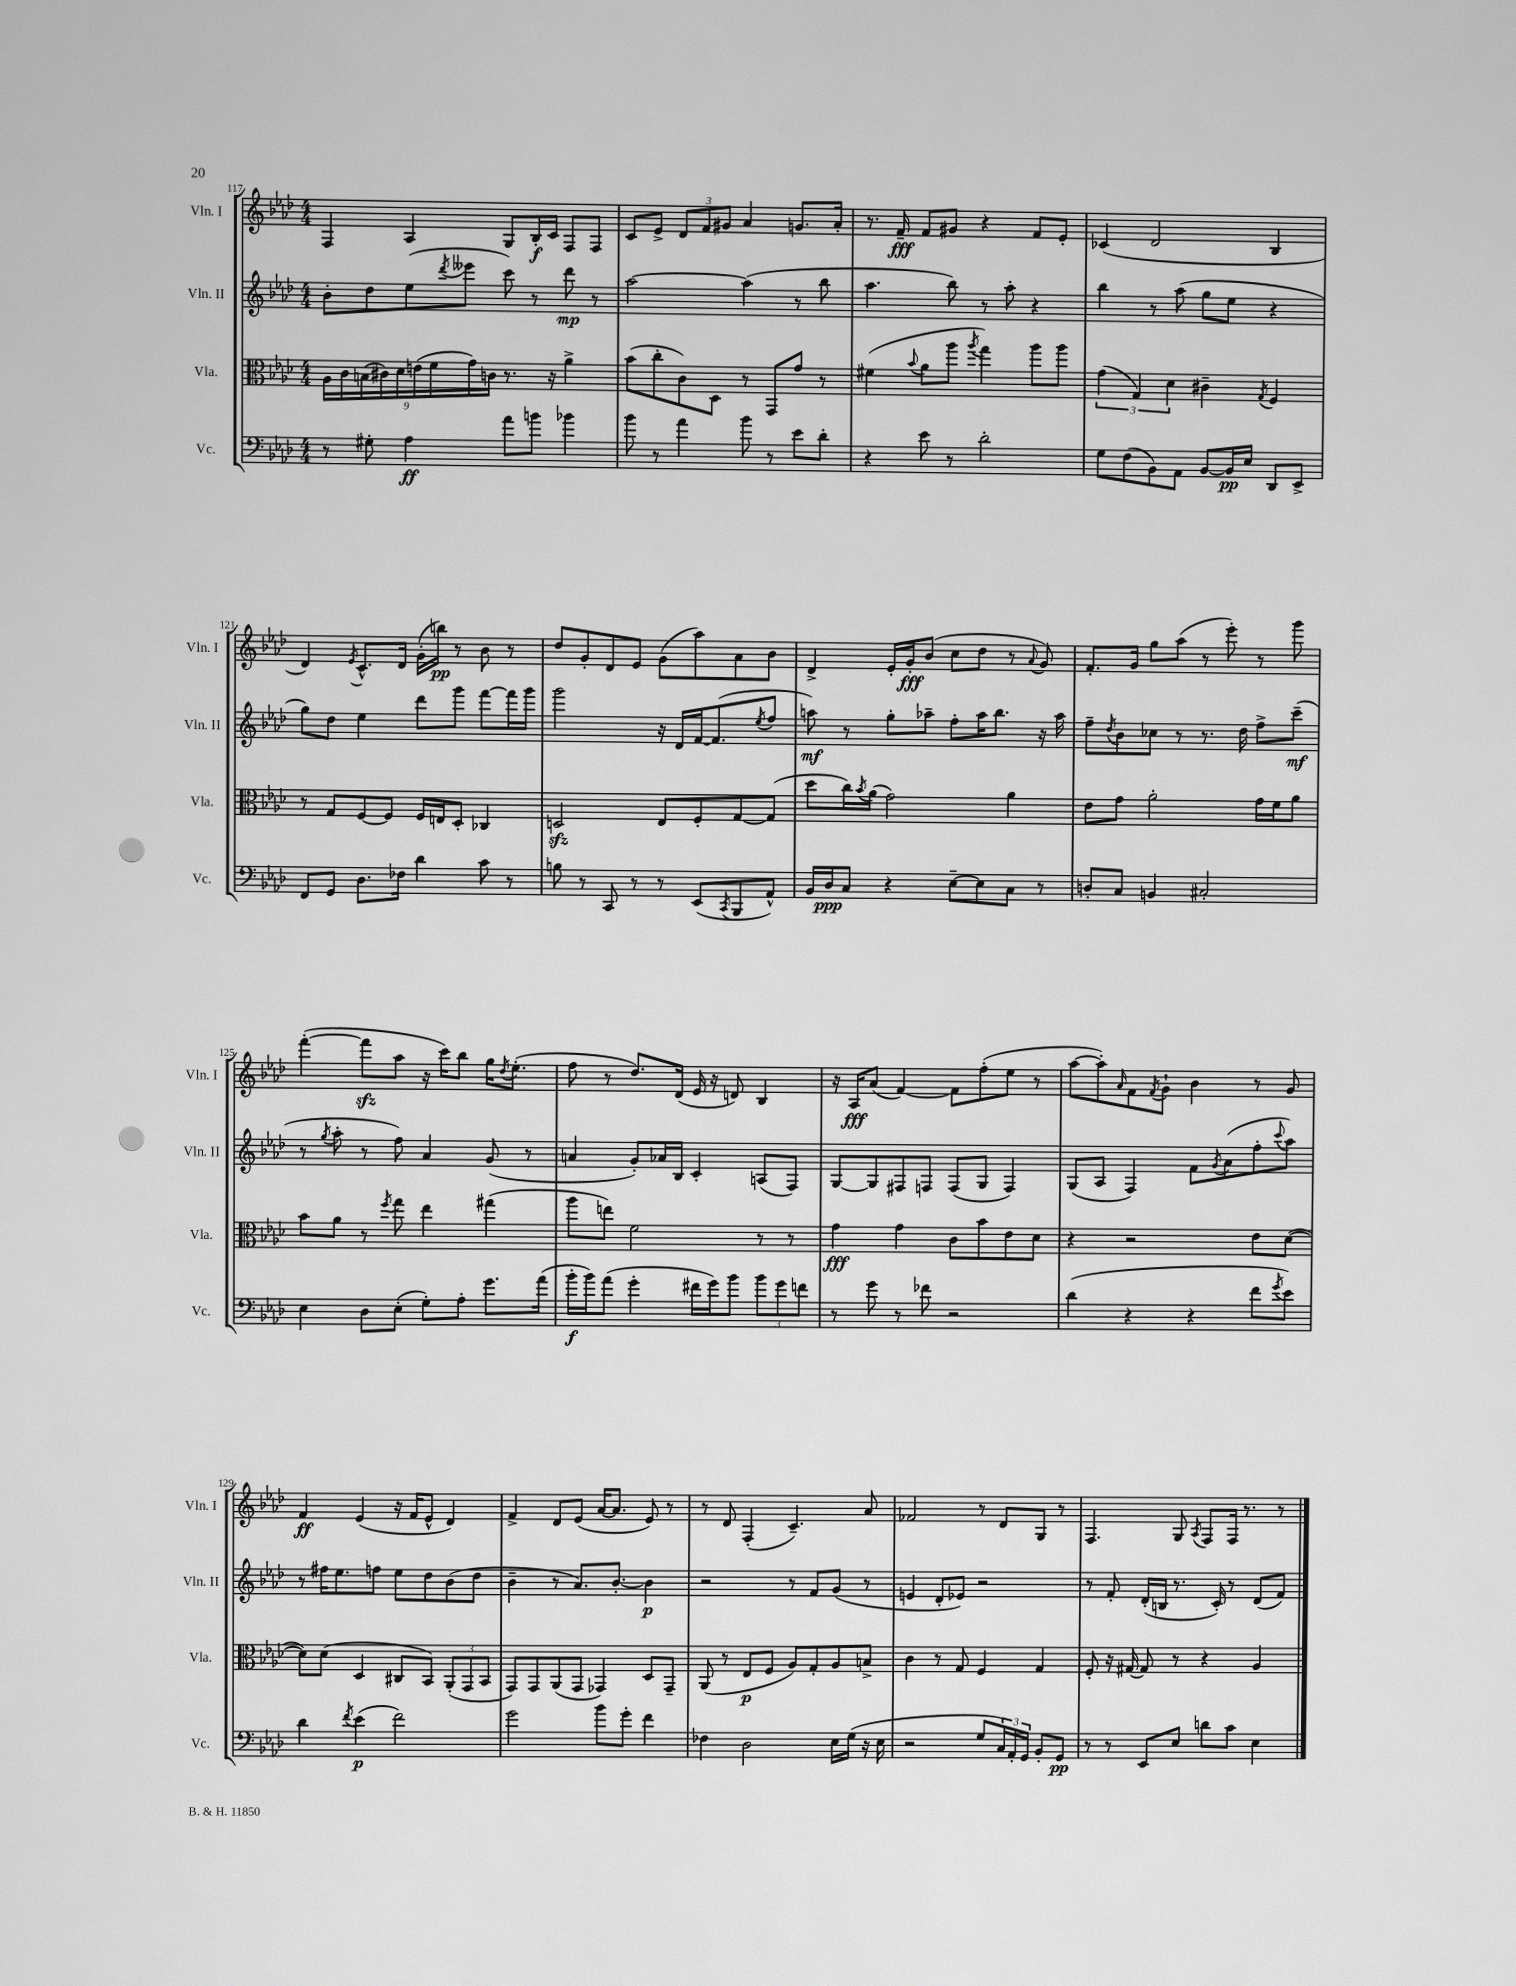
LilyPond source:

<<
\new StaffGroup <<
\new Staff = "s0" \with { instrumentName = "Vln. I" shortInstrumentName = "Vln. I" } {
    \clef treble \key aes \major \numericTimeSignature \time 4/4
    f4 aes4 g8 bes16-.\f c'16 f8 f8 |
    c'8 ees'8-> \tuplet 3/2 { des'8 f'8 gis'8 } aes'4 g'8. aes'16-. |
    r8. f'16--\fff f'8 gis'8 r4 f'8 ees'8-. |
    ces'4( des'2 bes4 |
    des'4) \acciaccatura { ees'8 } c'8.-^ des'16 g'16-.( b''16\pp) r8 bes'8 r8 |
    des''8 g'8-. des'8 ees'8 g'8( aes''8) aes'8 bes'8 |
    des'4-> ees'16-. g'16-.\fff bes'8( c''8 des''8 r8 \appoggiatura { aes'8 } g'8) |
    f'8.-. g'16 g''8 aes''8( r8 ees'''8-.) r8 g'''8 |
    f'''4~-.( f'''8\sfz aes''8 r16 c'''16) bes''8 g''16 \acciaccatura { des''8 } ees''8.-.( |
    f''8 r8 des''8.) des'16( ees'16 r16 d'8) bes4 |
    r16 aes16\fff aes'8( f'4~) f'8 f''8-.( ees''8 r8 |
    aes''8~ aes''8-.) \grace { aes'16 } f'8 \acciaccatura { f'8 } g'8-! bes'4 r8 g'8 |
    f'4\ff ees'4( r16 f'16 ees'8-^ des'4) |
    f'4-> des'8 ees'8( aes'16~ aes'8. ees'8) r8 |
    r8 des'8 f4-.( c'4.--) aes'8 |
    fes'2 r8 des'8 g8 r8 |
    f4. g8 \acciaccatura { aes8 } f8 f16 r8. r8 \bar "|." |
}
\new Staff = "s1" \with { instrumentName = "Vln. II" shortInstrumentName = "Vln. II" } {
    \clef treble \key aes \major \numericTimeSignature \time 4/4
    bes'8-. des''8 ees''8( \acciaccatura { des'''8 } eeses'''8 c'''8) r8 des'''8\mp r8 |
    aes''2~ aes''4( r8 bes''8 |
    aes''4. bes''8) r8 aes''8-. r4 |
    bes''4 r8 aes''8( g''8 ees''8 r4 |
    g''8) des''8 ees''4 des'''8 g'''8 f'''8~ f'''16 g'''16 |
    g'''2 r16 des'16 f'16~ f'8.( \acciaccatura { ees''8 } f''8 |
    a''8\mf) r8 g''8-. aes''8-- f''8-. aes''16 bes''8. r16 aes''16 |
    f''8-- \acciaccatura { des''8 } bes'8 ces''8 r8 r8. des''16 f''8-> c'''8--\mf( |
    r8 \acciaccatura { g''8 } aes''8-. r8 f''8) aes'4 g'8( r8 |
    a'4 g'8-.) aes'16 bes16 c'4-. a8( f8) |
    g8~ g8 fis8 f8 f8( g8 f4) |
    g8( aes8 f4) f'8 \acciaccatura { g'8 } aes'8( f''8-. \appoggiatura { c'''8 } aes''8) |
    r8 fis''16 ees''8. f''8 ees''8 des''8 bes'8( des''8 |
    bes'4-- r8 aes'8.) bes'8.~-. bes'4\p |
    r2 r8 f'8 g'8( r8 |
    e'4 des'8-. ees'8) r2 |
    r8 f'8-. des'16-.( b16 r8. c'16-.) r8 des'8( f'8) \bar "|." |
}
\new Staff = "s2" \with { instrumentName = "Vla." shortInstrumentName = "Vla." } {
    \clef alto \key aes \major \numericTimeSignature \time 4/4
    \tuplet 9/8 { aes16 c'16 b16( cis'16) des'16 e'16( f'16 g'16) c'16 } r8. r16 aes'4-> |
    bes'8( c''8-. c'8) des8 r8 g,8 g'8 r8 |
    fis'4( \appoggiatura { bes'8 } aes'8 aes''8 \acciaccatura { aes''8 } g''4) aes''8 aes''8 |
    \tuplet 3/2 { g'4( g4) des'4 } cis'4-- \acciaccatura { g8 } f4 |
    r8 g8 f8~ f8 f16 e16 des8-. ces4 |
    d2\sfz ees8 f8-. g8~ g8( |
    des''8 c''16) \acciaccatura { bes'8 } aes'16( g'2) aes'4 |
    ees'8 g'8 aes'2-. g'16 f'16 aes'8 |
    bes'8 aes'8 r8 \acciaccatura { f''8 } g''8 ees''4 gis''4( |
    aes''8 e''8) f'2 r8 r8 |
    g'4\fff g'4 c'8 bes'8 ees'8 des'8 |
    r4 r2 ees'8 des'8~( |
    des'8) des'8( des4 cis8 bes,8) \tuplet 3/2 { aes,8-.( g,8 bes,8 } |
    g,8) g,8 aes,8( g,8 ges,4) des8 ges,8-- |
    aes,8( r8 ees8\p f8 aes8) g8-. aes8 b8-> |
    c'4 r8 g8 f4 g4 |
    f8-. r16 gis16~ gis8 r8 r4 aes4 \bar "|." |
}
\new Staff = "s3" \with { instrumentName = "Vc." shortInstrumentName = "Vc." } {
    \clef bass \key aes \major \numericTimeSignature \time 4/4
    r8 gis8-. aes4\ff aes'8 b'8 bes'4 |
    bes'8 r8 aes'4 bes'8 r8 ees'8 des'8-. |
    r4 ees'8 r8 des'2-. |
    g8 f8( bes,8) aes,8 bes,8~ bes,16\pp ees16 des,8 ees,8-> |
    f,8 g,8 des8. fes16 des'4 c'8 r8 |
    b8 r8 c,8 r8 r8 ees,8( \acciaccatura { c,8 } bes,,8 aes,8-^) |
    bes,16 des16\ppp c8 r4 ees8~-- ees8 c8 r8 |
    d8-. c8 b,4 cis2-. |
    ees4 des8 ees8-.( g8-.) aes8-. g'8. aes'16( |
    bes'16-.\f bes'16) aes'8( g'4-. fis'16 g'16) bes'8 \tuplet 3/2 { bes'8 g'8 f'8 } |
    r8 g'8 r8 fes'8 r2 |
    des'4( r4 r4 f'8 \acciaccatura { g'8 } ees'8) |
    des'4 \acciaccatura { f'8 } ees'4\p( f'2) |
    g'2 bes'8 g'8-. f'4 |
    fes4 des2 ees16 g16( r16 ees16 |
    r2 g8 \tuplet 3/2 { c16) aes,16-. g,16 } bes,8-. g,8\pp |
    r8 r8 ees,8 ees8 d'8 c'8 ees4 \bar "|." |
}
>>
>>
\layout { \context { \Score currentBarNumber = #117 } }
